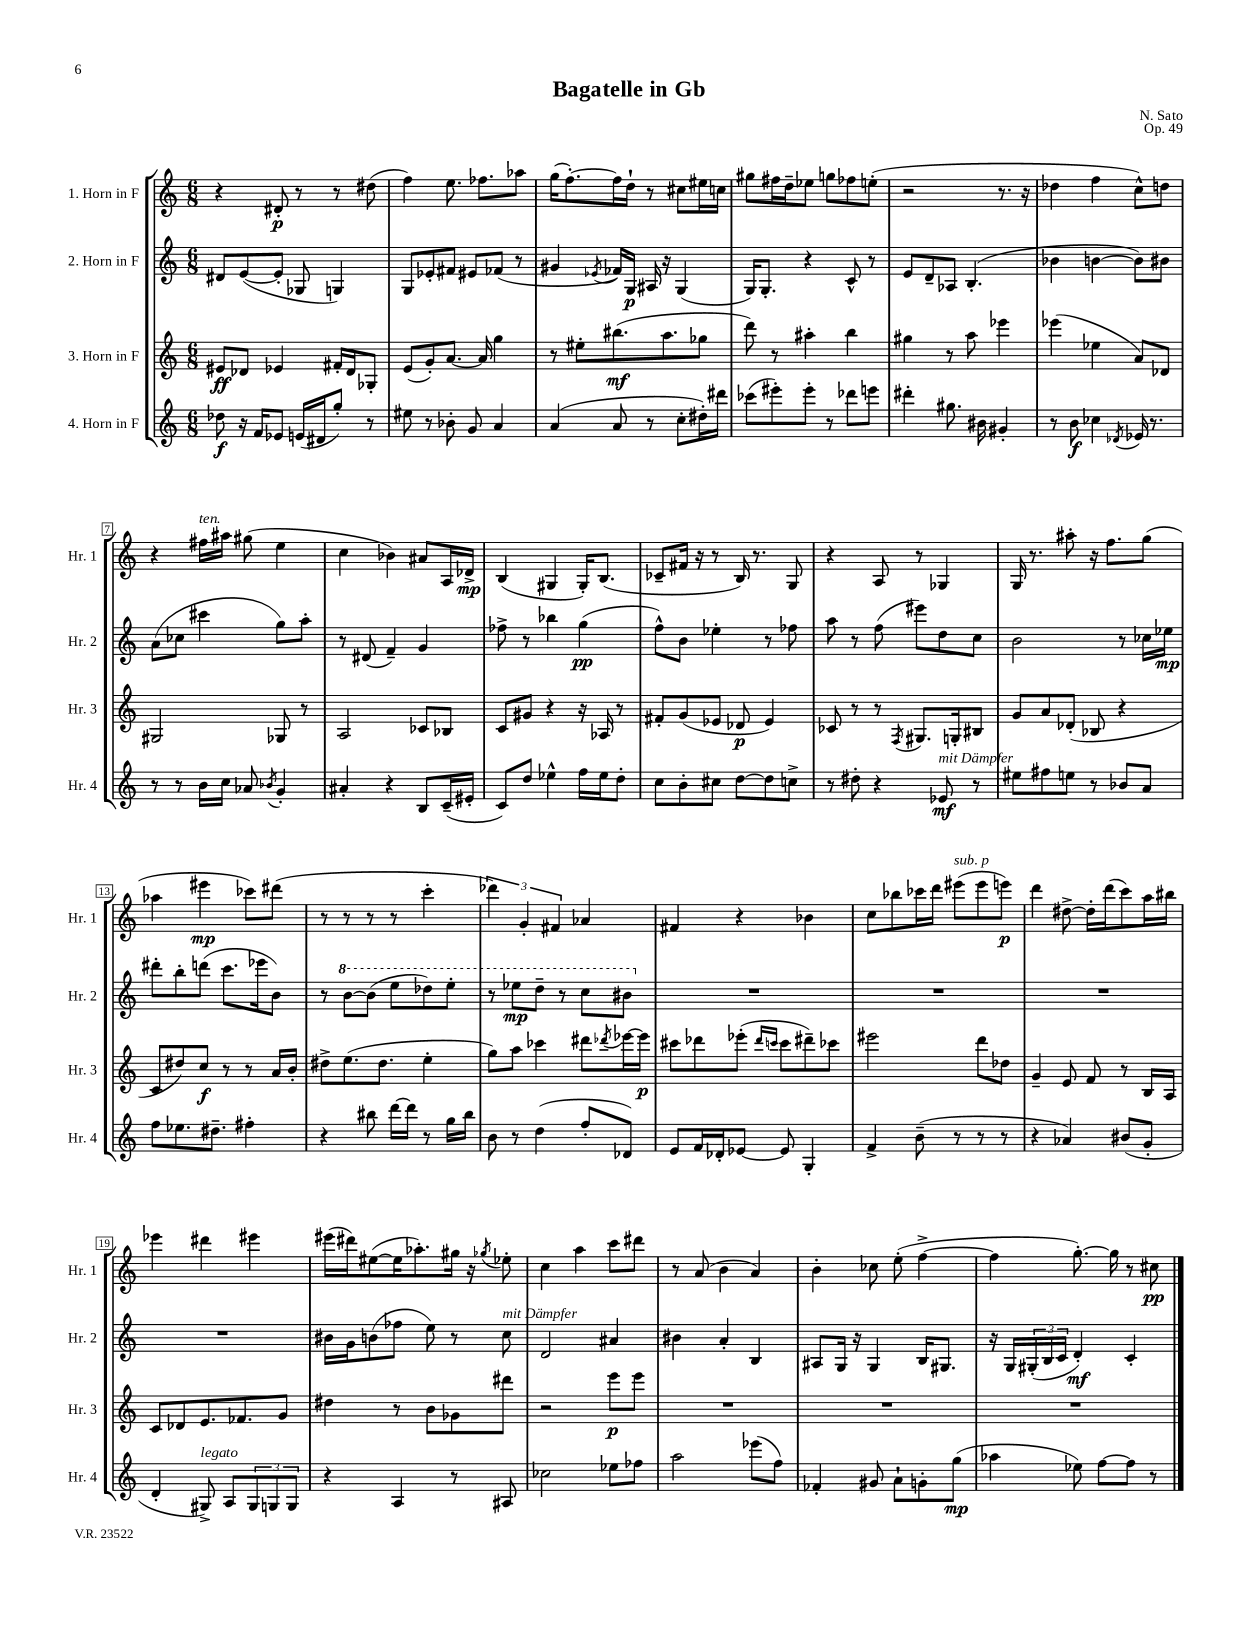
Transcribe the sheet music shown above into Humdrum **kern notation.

**kern	**kern	**kern	**kern
*staff4	*staff3	*staff2	*staff1
*clefG2	*clefG2	*clefG2	*clefG2
*k[]	*k[]	*k[]	*k[]
*M6/8	*M6/8	*M6/8	*M6/8
8dd-	8e#	8d#	4r
16r	8d-	([8e	.
16f	.	.	.
8e-	4e-	8e']	8d#'
(16e	.	8G-	8r
16d#	.	.	.
8gg')	16f#'	4G)	8r
.	16d-	.	.
8r	8G-'	.	(8dd#
=	=	=	=
8ee#	(8e	8G	4ff)
8r	8g')	8e-'	.
8b-'	[8.a	8f#	8.ee
8g	.	8e#	.
.	16a]	.	8.ff-
4a	4gg	(8f-	.
.	.	8r	8aa-
=	=	=	=
(4a	8r	4g#	(16gg
.	.	.	[8.ff')
.	8ee#'	.	.
.	.	8qe-	.
8a	(8.bb#	16f-)	16ff]
.	.	16G	16dd`
8r	.	16A#	8r
.	8.aa	16r	.
8cc'	.	(4G	8cc#
16dd#')	8gg-	.	16ee#
16ddd#	.	.	16cc
=	=	=	=
(8ccc-	8ddd)	16G)	8gg#
.	.	8.G'	.
8eee#')	8r	.	16ff#
.	.	.	16dd~
8eee#'	4aa#'	4r	8ee-
8r	.	.	8gg
8ddd-	4bb	8c^^	8ff-
8eee	.	8r	(8ee'
=	=	=	=
4ddd#'	4gg#	8e	2r
.	.	8d~	.
8.gg#	8r	8A-	.
.	8aa	(4.B'	.
16b#	.	.	.
4g#'	4eee-	.	8.r
.	.	.	16r
=	=	=	=
8r	(4eee-	4b-	4dd-
8b	.	.	.
4cc-	4ee-	[4b	4ff
8qd-	.	.	.
16e-	8a)	8b])	8cc^^)
8.r	.	.	.
.	8d-	8b#	8dd
=	=	=	=
8r	2G#	(8a	4r
8r	.	8cc-	.
16b	.	4ccc#	16ff#
16cc	.	.	16aa#
8a-	.	.	(8gg#
8qb-	.	.	.
4g'	8G-	8gg)	4ee
.	8r	8aa'	.
=	=	=	=
4a#'	2A	8r	4cc
.	.	(8d#	.
4r	.	4f~)	4b-)
8B	8c-	4g	8a#
(16c~	8B-	.	16A
16e#'	.	.	16d-^
=	=	=	=
8c)	8c	8ff-^	(4B
8dd	8g#	8r	.
4ee-^^	4r	4bb-	4G#
16ff	16r	(4gg	16G#')
16ee-	16A-	.	(8.B
8dd'	8r	.	.
=	=	=	=
8cc	8f#'	8ff^^)	8c-~
8b'	(8g	8b	16f#
.	.	.	16r
8cc#	8e-	4ee-'	8r
[8dd	8d-	.	16B)
.	.	.	8.r
8dd]	4e-)	8r	.
8cc^	.	8ff-	8G
=	=	=	=
8r	8c-	8aa	4r
8dd#'	8r	8r	.
4r	8r	(8ff	8A
.	8qF	.	.
.	8.G#	8eee#)	8r
8e-	.	8dd	4G-
.	16G'	.	.
8r	8B#	8cc	.
=	=	=	=
8ee#	8g	2b	16G
.	.	.	8.r
8ff#	8a	.	.
8ee	(8d-'	.	8aa#'
8r	8B-	.	16r
.	.	.	8.ff
8b-	4r	8r	.
8a	.	16cc-	(8gg
.	.	16ee-	.
=	=	=	=
8ff	8c	8ddd#'	4aa-
8.ee-	8dd#)	8bb'	.
.	8cc	(8ddd	4eee#
8.dd#~	.	.	.
.	8r	8.ccc	.
4ff#'	8r	.	8ccc-)
.	.	16eee-	.
.	16a	8b)	(8ddd#
.	16b'	.	.
=	=	=	=
4r	8dd#^	8r	8r
.	(8.ee	[8bb	8r
8bb#	.	(8bb]	8r
.	8.dd#	.	.
[16ddd	.	8eee	8r
16ddd]	.	.	.
8r	4ee'	8ddd-)	4ccc'
16gg	.	8eee'	.
16bb#	.	.	.
=	=	=	=
8b	8gg)	8r	6ddd-)
8r	8aa	8eee-	.
.	.	.	6g'
(4dd	4ccc-	8ddd~	.
.	.	.	6f#
.	.	8r	.
8ff'	8ddd#	8ccc	4a-
.	8qddd-	.	.
8d-)	[16eee-	8bb#	.
.	16eee-]	.	.
=	=	=	=
8e	8ccc#	2.r	4f#
16f	8ddd-	.	.
16d-'	.	.	.
[8e-	(8eee-'	.	4r
.	16qqddd-	.	.
.	16qqccc	.	.
8e-]	8ccc	.	.
4G'	8ddd#~)	.	4b-
.	8ccc-	.	.
=	=	=	=
4f^	2eee#	2.r	8cc
.	.	.	8bb-
(8b~	.	.	16ccc-
.	.	.	16ddd
8r	.	.	(8eee#
8r	8ddd	.	8eee#
8r	8dd-	.	8eee)
=	=	=	=
4r	4g~	2.r	4ddd
4a-)	8e	.	[8dd#^
.	8f	.	16dd#']
.	.	.	(16ddd
(8b#	8r	.	8ccc)
8g'	16B	.	16aa
.	16A	.	16bb#
=	=	=	=
4d'	8c	2.r	4eee-
.	8d-	.	.
8G#^)	8.e	.	4ddd#
8A	.	.	.
.	8.f-	.	.
12G#	.	.	4eee#
12G	.	.	.
.	8g	.	.
12G	.	.	.
=	=	=	=
4r	4dd#	16b#	(16eee#
.	.	16g	16ddd#)
.	.	(8b	([8ee#
4A	8r	8ff-	16ee#]
.	.	.	8.aa-')
.	8b	8ee)	.
8r	8g-	8r	16gg#
.	.	.	16r
.	.	.	8qgg-
8A#	8ddd#	8cc	8ee-'
=	=	=	=
2cc-	2r	2d	4cc
.	.	.	4aa
8ee-	8eee	4a#	8ccc
8ff-	8eee	.	8ddd#
=	=	=	=
2aa	2.r	4b#	8r
.	.	.	(8a
.	.	4a'	4b
(8eee-	.	4B	4a)
8ff)	.	.	.
=	=	=	=
4f-'	2.r	8A#	4b'
.	.	16G	.
.	.	16r	.
8g#	.	4G	8cc-
8a`	.	.	(8ee'
8g'	.	16B	[4ff^
.	.	8.G#	.
(8gg	.	.	.
=	=	=	=
4aa-	2.r	16r	4ff]
.	.	16G	.
.	.	(24G#'	.
.	.	24B	.
.	.	24c	.
8ee-)	.	4d')	[8.gg')
[8ff	.	.	.
.	.	.	16gg]
8ff]	.	4c'	8r
8r	.	.	8cc#
==	==	==	==
*-	*-	*-	*-
